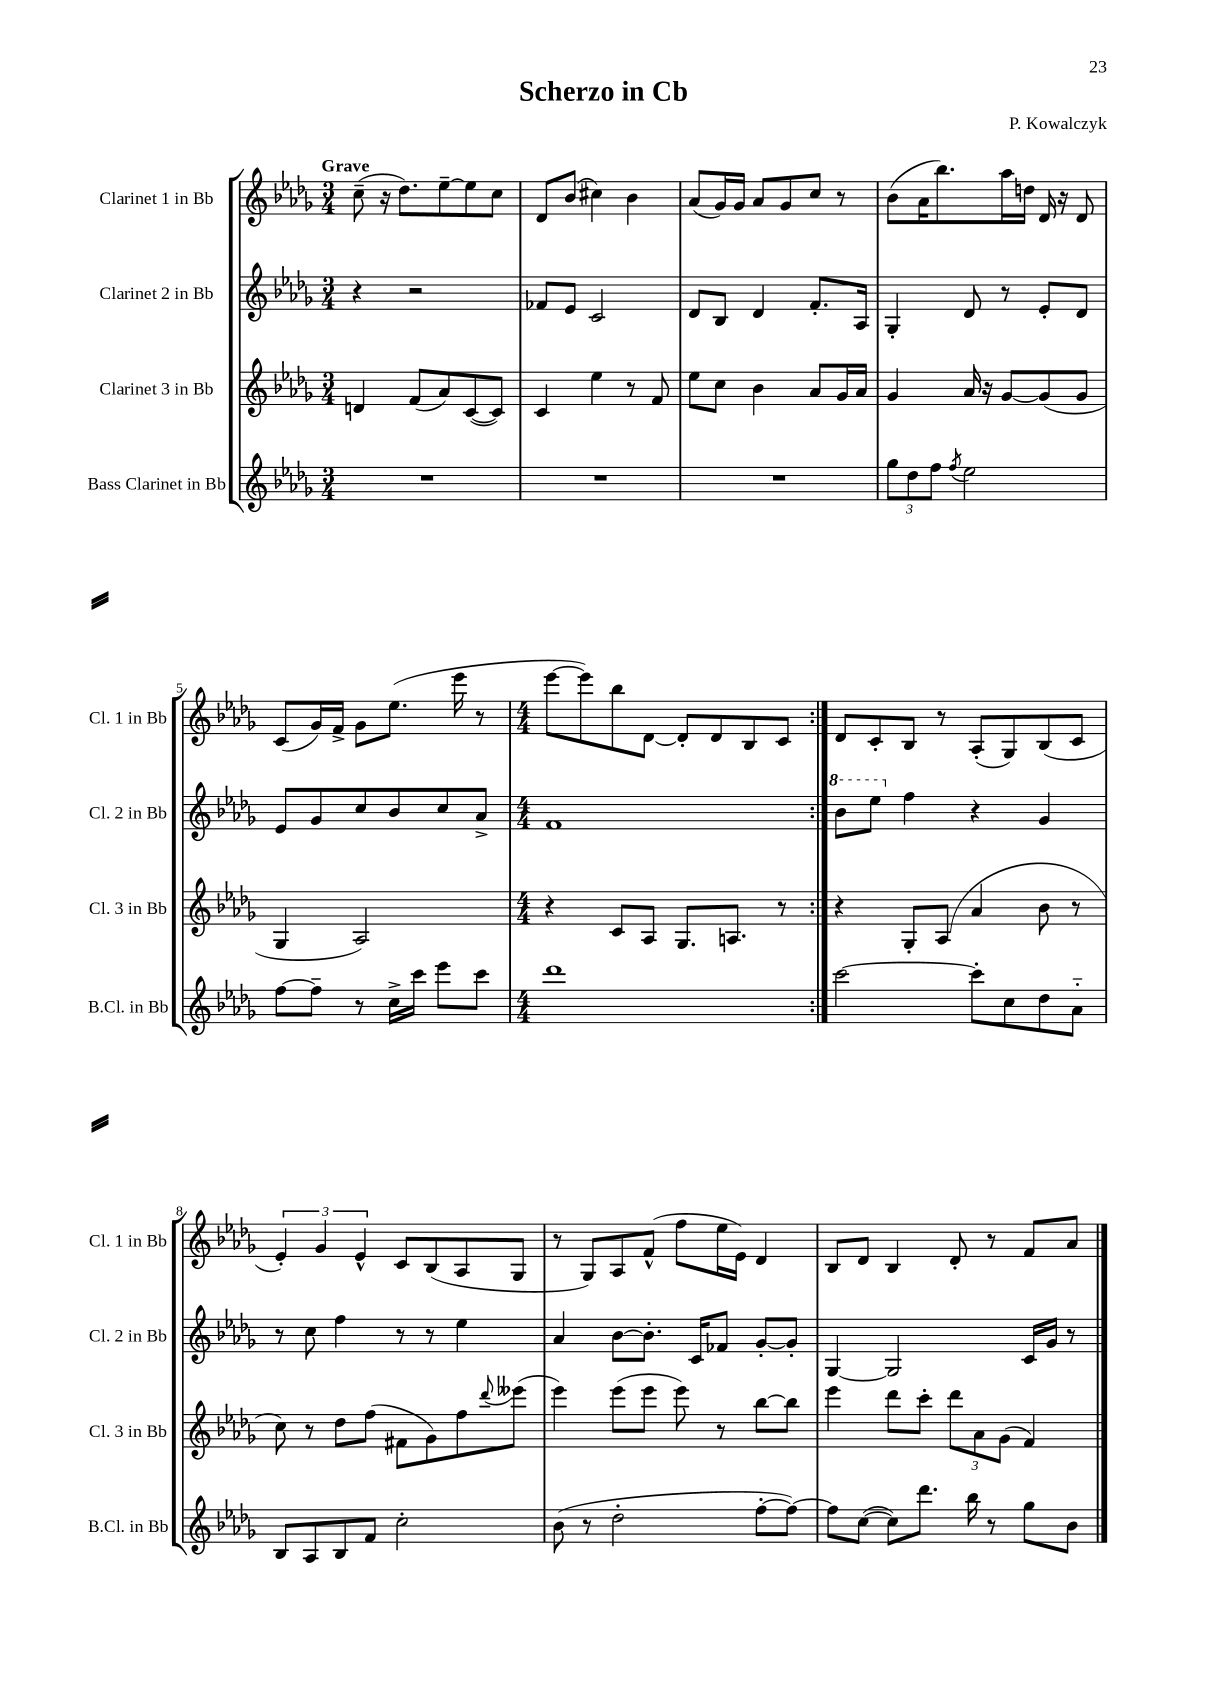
\header { title = "Scherzo in Cb" composer = "P. Kowalczyk" }
<<
\new StaffGroup <<
\new Staff = "s0" \with { instrumentName = "Clarinet 1 in Bb" shortInstrumentName = "Cl. 1 in Bb" } {
    \clef treble \key des \major \numericTimeSignature \time 3/4 \tempo "Grave"
    \repeat volta 2 { c''8--( r16 des''8.) ees''8~-- ees''8 c''8 |
    des'8 bes'8( cis''4) bes'4 |
    aes'8( ges'16) ges'16 aes'8 ges'8 c''8 r8 |
    bes'8( aes'16 bes''8.) aes''16 d''16 des'16 r16 des'8 |
    c'8( ges'16) f'16-> ges'8 ees''8.( ees'''16 r8 |
    \numericTimeSignature \time 4/4 ees'''8~ ees'''8) bes''8 des'8~ des'8-. des'8 bes8 c'8 | }
    des'8 c'8-. bes8 r8 aes8-.( ges8) bes8( c'8 |
    \tuplet 3/2 { ees'4-.) ges'4 ees'4-^ } c'8 bes8( aes8 ges8 |
    r8 ges8) aes8 f'8-^( f''8 ees''16 ees'16) des'4 |
    bes8 des'8 bes4 des'8-. r8 f'8 aes'8 \bar "|." |
}
\new Staff = "s1" \with { instrumentName = "Clarinet 2 in Bb" shortInstrumentName = "Cl. 2 in Bb" } {
    \clef treble \key des \major \numericTimeSignature \time 3/4
    \repeat volta 2 { r4 r2 |
    fes'8 ees'8 c'2 |
    des'8 bes8 des'4 f'8.-. aes16 |
    ges4-. des'8 r8 ees'8-. des'8 |
    ees'8 ges'8 c''8 bes'8 c''8 aes'8-> |
    \numericTimeSignature \time 4/4 f'1 | }
    \ottava #1 bes''8 ees'''8 \ottava #0 f''4 r4 ges'4 |
    r8 c''8 f''4 r8 r8 ees''4 |
    aes'4 bes'8~ bes'8.-. c'16 fes'8 ges'8~-. ges'8-. |
    ges4~ ges2 c'16 ges'16 r8 \bar "|." |
}
\new Staff = "s2" \with { instrumentName = "Clarinet 3 in Bb" shortInstrumentName = "Cl. 3 in Bb" } {
    \clef treble \key des \major \numericTimeSignature \time 3/4
    \repeat volta 2 { d'4 f'8( aes'8) c'8~( c'8) |
    c'4 ees''4 r8 f'8 |
    ees''8 c''8 bes'4 aes'8 ges'16 aes'16 |
    ges'4 aes'16 r16 ges'8~ ges'8( ges'8 |
    ges4 aes2) |
    \numericTimeSignature \time 4/4 r4 c'8 aes8 ges8. a8. r8 | }
    r4 ges8-. aes8( aes'4 bes'8 r8 |
    c''8) r8 des''8 f''8( fis'8 ges'8) f''8 \appoggiatura { des'''8 } eeses'''8( |
    ees'''4) ees'''8( ees'''8 ees'''8) r8 bes''8~ bes''8 |
    ees'''4 des'''8 c'''8-. \tuplet 3/2 { des'''8 aes'8 ges'8( } f'4) \bar "|." |
}
\new Staff = "s3" \with { instrumentName = "Bass Clarinet in Bb" shortInstrumentName = "B.Cl. in Bb" } {
    \clef treble \key des \major \numericTimeSignature \time 3/4
    \repeat volta 2 { R2. |
    R2. |
    R2. |
    \tuplet 3/2 { ges''8 des''8 f''8 } \acciaccatura { f''8 } ees''2 |
    f''8~ f''8-- r8 c''16-> c'''16 ees'''8 c'''8 |
    \numericTimeSignature \time 4/4 des'''1 | }
    c'''2~ c'''8-. c''8 des''8 aes'8-_ |
    bes8 aes8 bes8 f'8 c''2-. |
    bes'8( r8 des''2-. f''8~-. f''8~) |
    f''8 c''8~( c''8) des'''8. bes''16 r8 ges''8 bes'8 \bar "|." |
}
>>
>>
